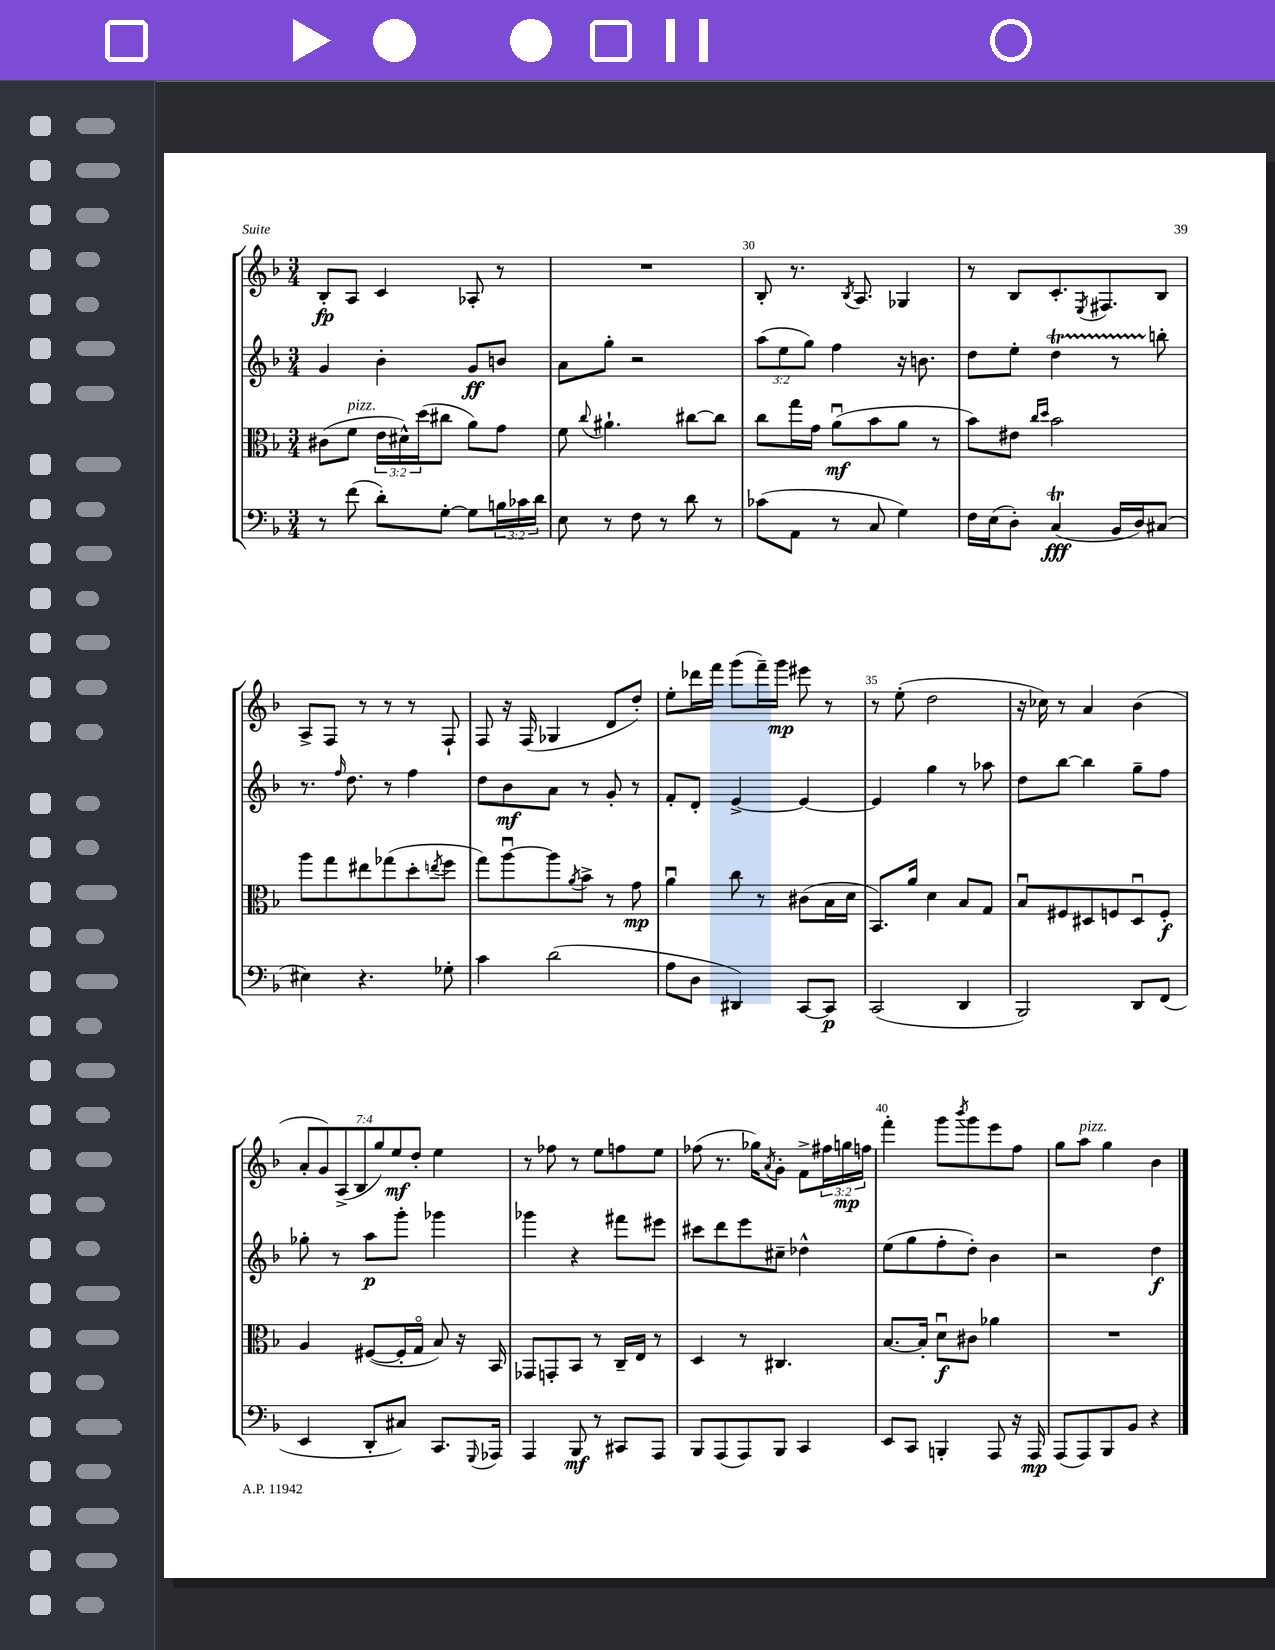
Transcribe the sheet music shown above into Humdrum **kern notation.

**kern	**kern	**kern	**kern
*staff4	*staff3	*staff2	*staff1
*clefF4	*clefC3	*clefG2	*clefG2
*k[b-]	*k[b-]	*k[b-]	*k[b-]
*M3/4	*M3/4	*M3/4	*M3/4
8r	(8c#\L	4g/	8B-'/L
(8f\	8f\J	.	8A/J
8d'\L)	24e\LL	4b-'\	4c/
.	24d#^^\)	.	.
.	(24dd\J	.	.
[8G'\J	8cc#\J	.	.
8G\]L	8a\L)	8g/L	8A-'/
24B\L	8g\J	8b/J	8r
24c-\	.	.	.
24d\JJ	.	.	.
=	=	=	=
8E\	8f\	8a\L	2.r
.	8qqcc/	.	.
8r	4.a#`\	8gg'\J	.
8F\	.	2r	.
8r	.	.	.
8d\	[8cc#\L	.	.
8r	8cc#\]J	.	.
=	=	=	=
(8c-\L	8cc\L	(12aa\L	8B-'/
.	.	12ee\	.
8AA\J	16gg\L	.	8.r
.	.	12gg\J)	.
.	16g\JJ	.	.
8r	(8au\L	4ff\	.
.	.	.	8qB-/
.	.	.	8.A/
8C/	8b-\	.	.
4G\)	8a\J	16r	4G-/
.	.	8.b\	.
.	8r	.	.
=	=	=	=
16F\LL	8b-\L)	8dd\L	8r
(16E\J	.	.	.
8D'\J)	8e#\J	8ee'\J	8B-/L
.	16qqcc/LL	.	.
.	16qqdd/JJ	.	.
(4C/	2b-\	4dd\	8.c'/
.	.	.	8qE/
.	.	.	8.F#/
16BB-/LL	.	8r	.
16D/J)	.	.	.
(8C#/J	.	8bb'\	8B-/J
=	=	=	=
4E#\)	8aa\L	8.r	8A^/L
.	8gg\	.	8F/J
.	.	16qqff/	.
.	.	8.dd\	.
4.r	8ee#\	.	8r
.	(8gg-\	8r	8r
.	8dd'\	4ff\	8r
.	8qee/	.	.
8G-'\	8ff\J	.	8F`/
=	=	=	=
4c\	8gg\L)	8dd\L	8F/
.	[8aau\	8b-\	16r
.	.	.	(16F/
(2d\	8aa\]	8a\J	4G-/
.	8qa/	.	.
.	8b-^\J	8r	.
.	8r	8g'/	8d/L
.	8g\	8r	8dd'/J)
=	=	=	=
8A\L	4au\	8f'/L	8ee'\L
8D\J	.	8d'/J	16ddd-\L
.	.	.	16fff\JJ
4DD#/)	8cc\	[4e^/	(8ggg\L
.	8r	.	16fff~\L)
.	.	.	16ggg\JJ
[8CC/L	(8c#\L	4e/_	8eee#\
8CC/]J	16B-\L	.	8r
.	16d\JJ	.	.
=	=	=	=
(2CC/	8.BB-/L)	4e/]	8r
.	.	.	(8ee'\
.	16a/Jk	.	.
.	4d\	4gg\	2dd\
4DD/	8B-/L	8r	.
.	8G/J	8aa-\	.
=	=	=	=
2BBB-/)	8B-u/L	8dd\L	16r
.	.	.	16cc-\)
.	8F#/	[8bb-\J	8r
.	8D#/	4bb-\]	4a/
.	8F/	.	.
8DD/L	8D#u/	8gg~\L	(4b-\
(8FF/J	8F'/J	8ff\J	.
=	=	=	=
4EE/	4A/	8gg-'\	14a'/L
.	.	.	14g/)
.	.	8r	.
.	.	.	(14A^/
.	.	.	14B-/
8DD'/L	([8F#/L	8aa\L	.
.	.	.	14gg/)
.	.	.	14ee/
8C#/J)	16F#'/]L	8ggg'\J	.
.	.	.	14dd'/J
.	16Go/JJ	.	.
8.CC/L	8B-/)	4ggg-\	4ee\
.	16r	.	.
8qqGGG/	.	.	.
16AAA-/Jk	16BB-/	.	.
=	=	=	=
4AAA/	8GG-/L	4ggg-\	8r
.	8GG'/	.	8ff-\
8BBB-/	8BB-/J	4r	8r
8r	8r	.	8ee\L
8CC#/L	16C~/LL	8fff#\L	8ff\
.	16E/JJ	.	.
8AAA/J	8r	8eee#\J	8ee\J
=	=	=	=
8BBB-/L	4D/	8ccc#\L	(8ff-\
(8AAA/	.	8ddd\	8.r
8AAA/)	8r	8eee\	.
.	.	.	16gg-\LK)
.	.	.	8qa/
8BBB-/J	4.C#/	8cc#~\J	8g'\J
4CC/	.	4dd-^^\	8f^\L
.	.	.	24ff#\L
.	.	.	24gg\
.	.	.	24ff\JJ
=	=	=	=
8EE/L	[8.B-/L	(8ee\L	4fff'\
8CC/J	.	8gg\	.
.	16B-'/]Jk	.	.
4BBB'/	8du\L	8ff'\	8ggg\L
.	.	.	8qbbb-/
.	8c#\J	8dd'\J)	8ggg\
8AAA/	4a-\	4b-\	8eee\
16r	.	.	8ff\J
16AAA/	.	.	.
=	=	=	=
(8AAA/L	2.r	2r	8gg\L
8AAA/)	.	.	8aa\J
8BBB-/	.	.	4gg\
8BB-/J	.	.	.
4r	.	4dd\	4b-\
==	==	==	==
*-	*-	*-	*-
